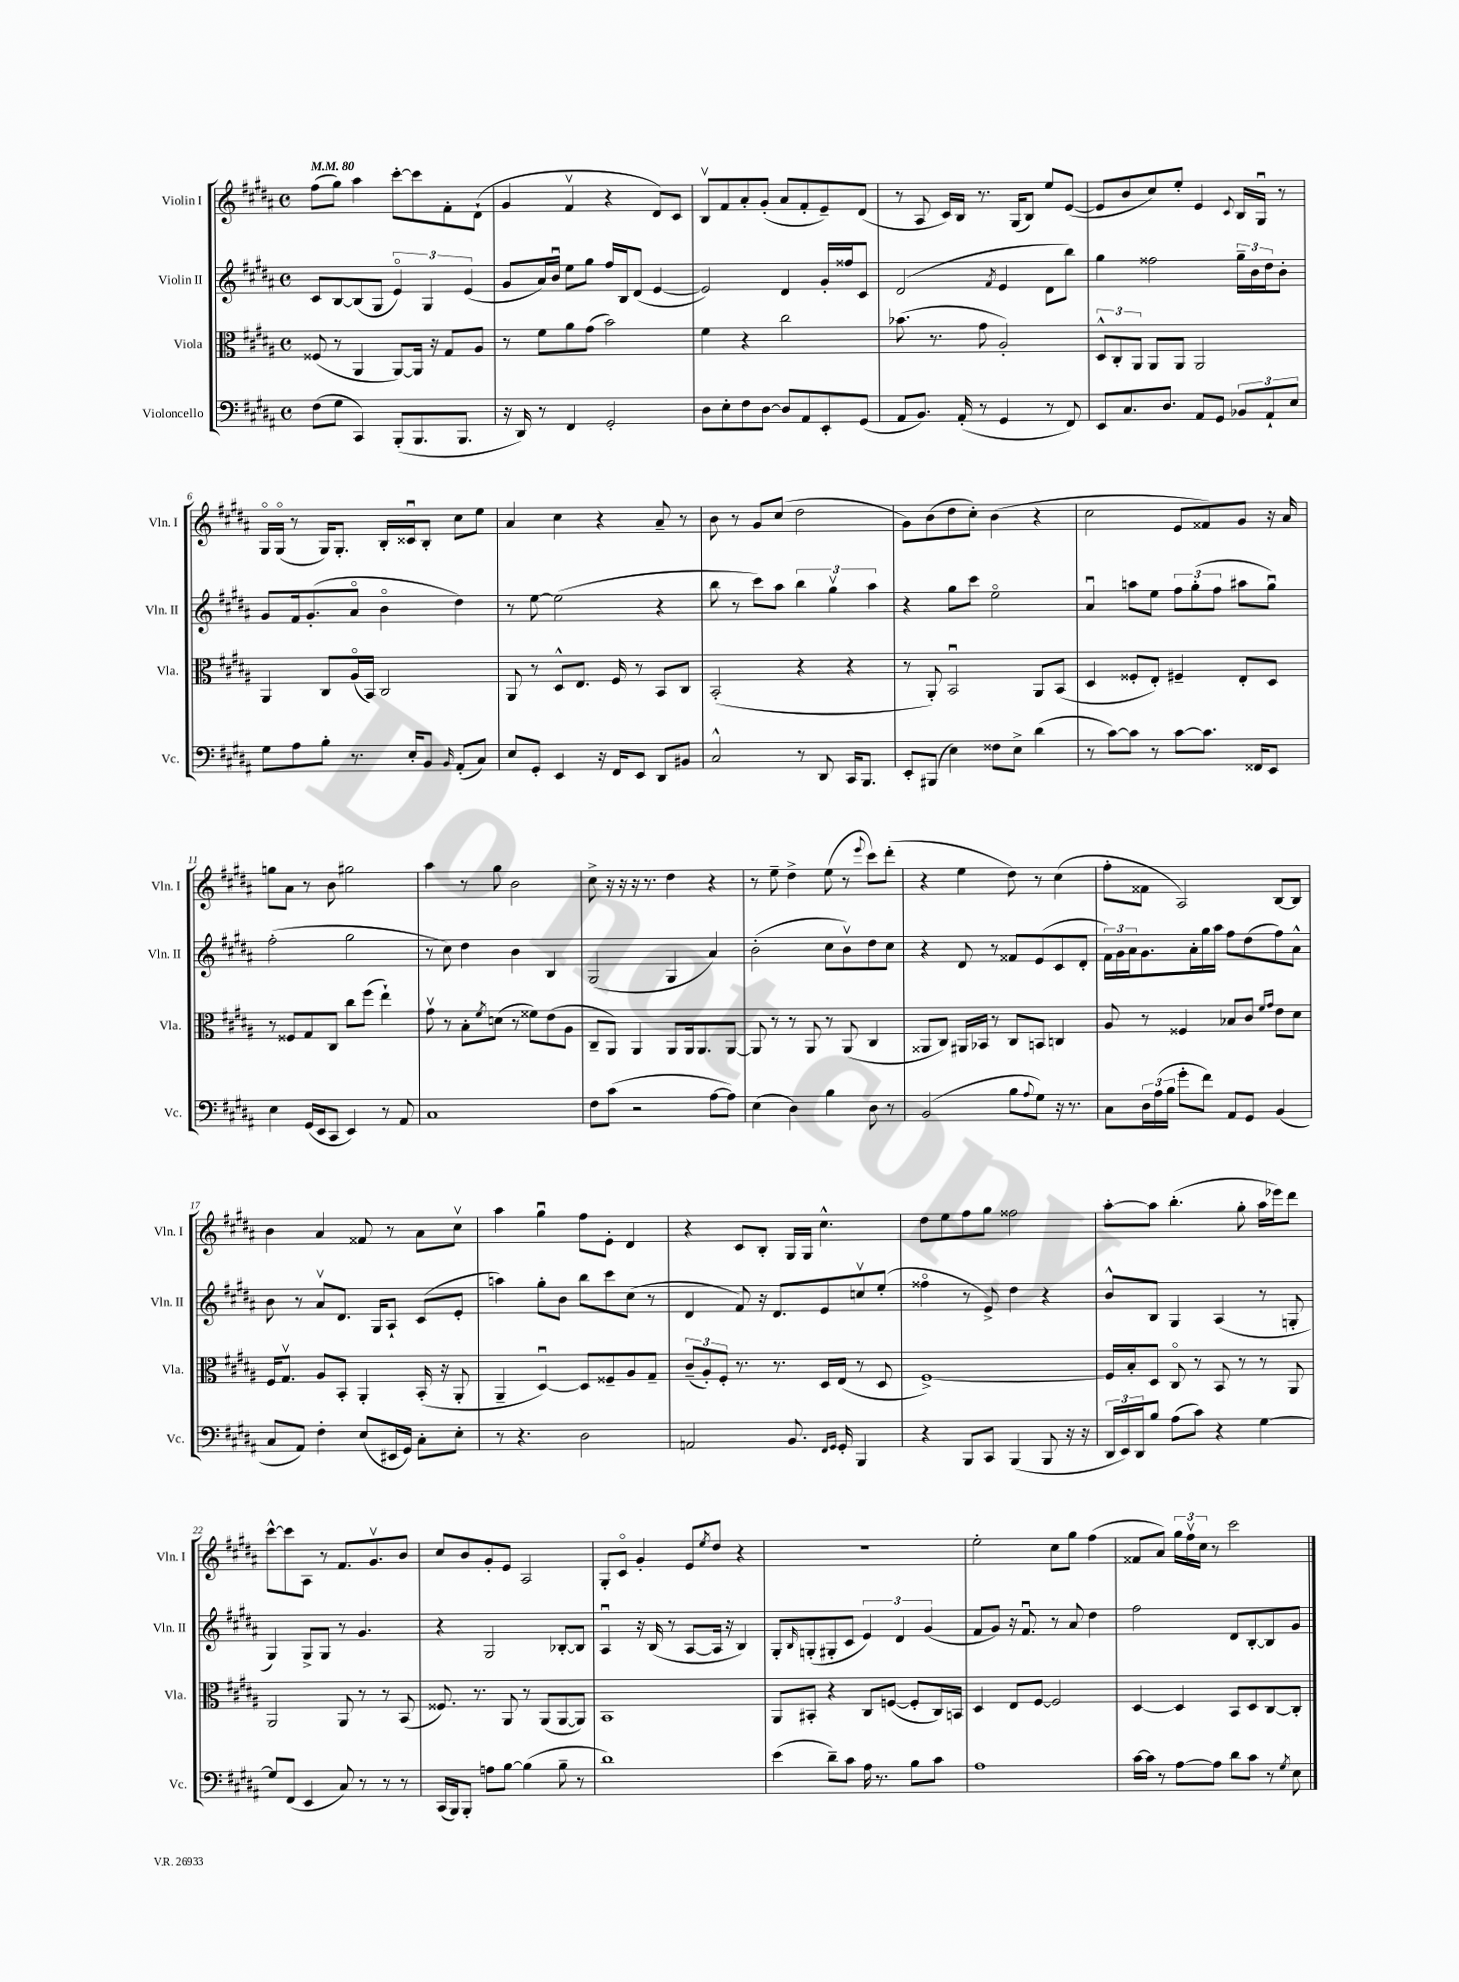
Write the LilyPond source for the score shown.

<<
\new StaffGroup <<
\new Staff = "s0" \with { instrumentName = "Violin I" shortInstrumentName = "Vln. I" } {
    \clef treble \key b \major \defaultTimeSignature \time 4/4 \tempo 4 = 80
    fis''8( gis''8) ais''4 cis'''8~-. cis'''8 fis'8-. dis'8-!( |
    gis'4 fis'4\upbow r4 dis'8) cis'8 |
    b8\upbow fis'8 ais'8-. gis'8-.( ais'8 fis'8-. e'8--) dis'8( |
    r8 ais8 cis'16) b16 r8. gis16( b8) e''8 e'8~( |
    e'8 b'8 cis''8) e''8-. e'4 \appoggiatura { cis'8 } b16 gis16\downbow r8 |
    gis16\flageolet gis16\flageolet( r8 gis16) gis8.-. b16-. cisis'16\downbow b8-. cis''8 e''8 |
    ais'4 cis''4 r4 ais'8-- r8 |
    b'8 r8 gis'8 cis''8( dis''2 |
    gis'8) b'8( dis''8 cis''8-.) b'4( r4 |
    cis''2 e'8 fisis'8) gis'8 r16 ais'16 |
    g''8 ais'8 r8 b'8 gis''2 |
    ais''4 r8 gis''8 b'2 |
    cis''8-> r16 r16 r16 r8. dis''4 r4 |
    r8 e''8-- dis''4-> e''8( r8 \appoggiatura { e'''8 } cis'''8) dis'''8-.( |
    r4 e''4 dis''8) r8 cis''4( |
    fis''8-. fisis'8 ais2) b8~ b8 |
    b'4 ais'4 fisis'8 r8 ais'8 cis''8\upbow |
    ais''4 gis''4\downbow fis''8 e'8-. dis'4 |
    r4 cis'8 b8-. gis16 gis16 cis''4.-^ |
    dis''8 e''8 fis''8 gis''8 fisis''2 |
    ais''8~-. ais''8 b''4.-.( gis''8-. ais''16 ees'''16) dis'''8 |
    cis'''8~-^ cis'''8 ais8 r8 fis'8. gis'8.\upbow b'8 |
    cis''8 b'8 gis'8-. e'8 ais2 |
    gis8-. cis'8\flageolet gis'4-. e'8 \acciaccatura { e''8 } dis''8 r4 |
    R1 |
    e''2-. cis''8 gis''8 fis''4( |
    fisis'8 ais'8) \tuplet 3/2 { gis''16 fis''16\upbow cis''16 } r8 cis'''2 \bar "|." |
}
\new Staff = "s1" \with { instrumentName = "Violin II" shortInstrumentName = "Vln. II" } {
    \clef treble \key b \major \defaultTimeSignature \time 4/4
    cis'8 b8~ b8( gis8 \tuplet 3/2 { e'4\flageolet) gis4 e'4( } |
    gis'8 ais'16) b'16\downbow e''8 gis''8 fis''16 b16 dis'8( e'4~ |
    e'2) dis'4 gis'16-. fisis''16 cis'8 |
    dis'2( \acciaccatura { fis'8 } e'4 dis'8 b''8) |
    gis''4 fisis''2 \tuplet 3/2 { gis''16-- b'16 dis''16 } b'8-. |
    gis'8 fis'16 gis'8.-.( ais'8\flageolet b'4\flageolet dis''4) |
    r8 e''8~ e''2( r4 |
    b''8 r8 cis'''8) ais''8 \tuplet 3/2 { b''4 gis''4\upbow ais''4 } |
    r4 gis''8 cis'''8 e''2\flageolet |
    ais'4\downbow a''8 e''8 \tuplet 3/2 { fis''8 gis''8-.( fis''8 } ais''8 gis''8\downbow) |
    fis''2-.( gis''2 |
    r8 cis''8) dis''4 b'4 b4 |
    gis2( gis4 ais'4) |
    b'2-.( cis''8 b'8\upbow) dis''8 cis''8 |
    r4 dis'8 r8 fisis'8 e'8( cis'8 dis'8-. |
    \tuplet 3/2 { fis'16) gis'16 ais'16 } gis'8. ais'16-. gis''16 ais''16 fis''8 dis''8( fis''8) ais'8-^ |
    b'8 r8 ais'8\upbow dis'8. gis16 ais8-! cis'8( e'8-. |
    a''4) gis''8-. b'8 b''8 cis'''8 cis''8( r8 |
    dis'4 fis'8) r16 dis'8. e'8 c''8\upbow e''8-.( |
    fisis''4\flageolet r8 e'8->) dis''4 r4 |
    b'8-^ b8 gis4 ais4( r8 g8-. |
    gis4) gis8-> gis8 r8 gis'4. |
    r4 gis2 bes8~-. bes8 |
    ais4\downbow r16 b16( r8 ais8~ ais16 r16 b4) |
    gis8-. \grace { b16 } g8-.( gis8-. cis'8 \tuplet 3/2 { e'4) dis'4 gis'4( } |
    fis'8 gis'8) r16 fis'8.\downbow r8 ais'8 dis''4 |
    fis''2 dis'8 b8~-. b8 gis'8 \bar "|." |
}
\new Staff = "s2" \with { instrumentName = "Viola" shortInstrumentName = "Vla." } {
    \clef alto \key b \major \defaultTimeSignature \time 4/4
    fisis8( r8 ais,4 ais,8~) ais,16 r16 gis8 ais8 |
    r8 fis'8 ais'8 gis'8( b'2) |
    fis'4 r4 cis''2 |
    bes'8.( r8. gis'8 ais2-.) |
    \tuplet 3/2 { dis8-^ cis8-. ais,8 } ais,8 ais,8 ais,2 |
    ais,4 cis8 ais16\flageolet( b,16) cis2 |
    ais,8 r8 dis8-^ e8. fis16 r8 b,8 cis8 |
    b,2-.( r4 r4 |
    r8 ais,8-.) b,2\downbow ais,8 b,8( |
    dis4 fisis8-. e8-.) fis4-- e8-. dis8 |
    r8 fisis8 gis8 cis8 cis''8 fis''8( e''4-!) |
    gis'8\upbow r8 b8-. \acciaccatura { fis'8 } d'8( r8 fisis'8) e'8( ais8 |
    cis8-- ais,8) ais,4 ais,8 ais,16 ais,8. ais,8~ |
    ais,8 r8 r8 ais,8 r8 ais,8( cis4 |
    aisis,8 cis8) ais,16 bes,16 r8 cis8 b,8 c4 |
    ais8 r8 fisis4 bes8 cis'8 \grace { fis'16 gis'16 } e'8 dis'8 |
    fis16 gis8.\upbow ais8 b,8-. ais,4-. b,16-.( r16 ais,8-. |
    ais,4-- dis4~\downbow) dis8 fisis8-- ais8 gis8-- |
    \tuplet 3/2 { cis'8--( ais8-.) fis8-. } r8. r8. dis16 e16( r8 dis8 |
    fis1~->) |
    fis16 b16-. dis8 cis8\flageolet r8 b,8 r8 r8 ais,8 |
    ais,2 ais,8 r8 r8 b,8( |
    fisis8.) r8. ais,8 r8 ais,8( ais,8~ ais,8) |
    b,1 |
    ais,8 bis,8-. r4 cis8 f8~( f8-. cis16) b,16 |
    dis4 e8 fis8~ fis2 |
    dis4~ dis4 b,8 dis8 cis8~ cis8-. \bar "|." |
}
\new Staff = "s3" \with { instrumentName = "Violoncello" shortInstrumentName = "Vc." } {
    \clef bass \key b \major \defaultTimeSignature \time 4/4
    fis8( gis8 cis,4) b,,8-.( b,,8. b,,8. |
    r16 dis,16) r8 fis,4 gis,2-. |
    dis8 e8-. fis8 dis8~ dis8 ais,8 e,8-. gis,8( |
    ais,8 b,8.) ais,16-.( r8 gis,4 r8 fis,8) |
    e,8 cis8. dis8. ais,8 gis,8 \tuplet 3/2 { bes,8 ais,8-! e8 } |
    gis8 ais8 b8-. r8. e16-. b,8 \grace { b,16 } ais,8-.( cis8) |
    e8 gis,8-. e,4 r16 fis,16 e,8 dis,8 bis,8 |
    cis2-^ r8 dis,8 cis,16 b,,8. |
    e,8-. bis,,8( e4) fisis8 e8-> dis'4( |
    r8 cis'8~) cis'8 r8 cis'8~ cis'8. fisis,16 e,8 |
    e4 gis,16( e,16 cis,8 e,4) r8 ais,8 |
    cis1 |
    fis8 cis'8( r2 ais8~ ais8) |
    e4( dis4) b4 dis8 r8 |
    b,2( b8 \appoggiatura { ais8 } gis8) r16 r8. |
    cis8 \tuplet 3/2 { dis16 ais16( b16 } gis'8-. fis'8) ais,8 gis,8 b,4( |
    cis8 ais,8) fis4-. e8( eis,16 gis,16) cis8-. e8-. |
    r8 r4. dis2 |
    a,2 b,8. \grace { fis,16 gis,16 } gis,16-. b,,4 |
    r4 b,,8 cis,8 b,,4( b,,8 r16 r16 |
    \tuplet 3/2 { dis,16 e,16) dis,16 } b8 ais8( cis'8) r4 gis4~ |
    gis8 fis,8( e,4 cis8) r8 r8 r8 |
    cis,16( b,,16) b,,8-. a8 b8~ b4( b8-- r8 |
    dis'1) |
    e'4( dis'8--) cis'8 ais16 r8. b8 cis'8 |
    ais1 |
    cis'16~ cis'16 r8 ais8~ ais8 dis'8 cis'8 r8 \acciaccatura { gis8 } e8 \bar "|." |
}
>>
>>
